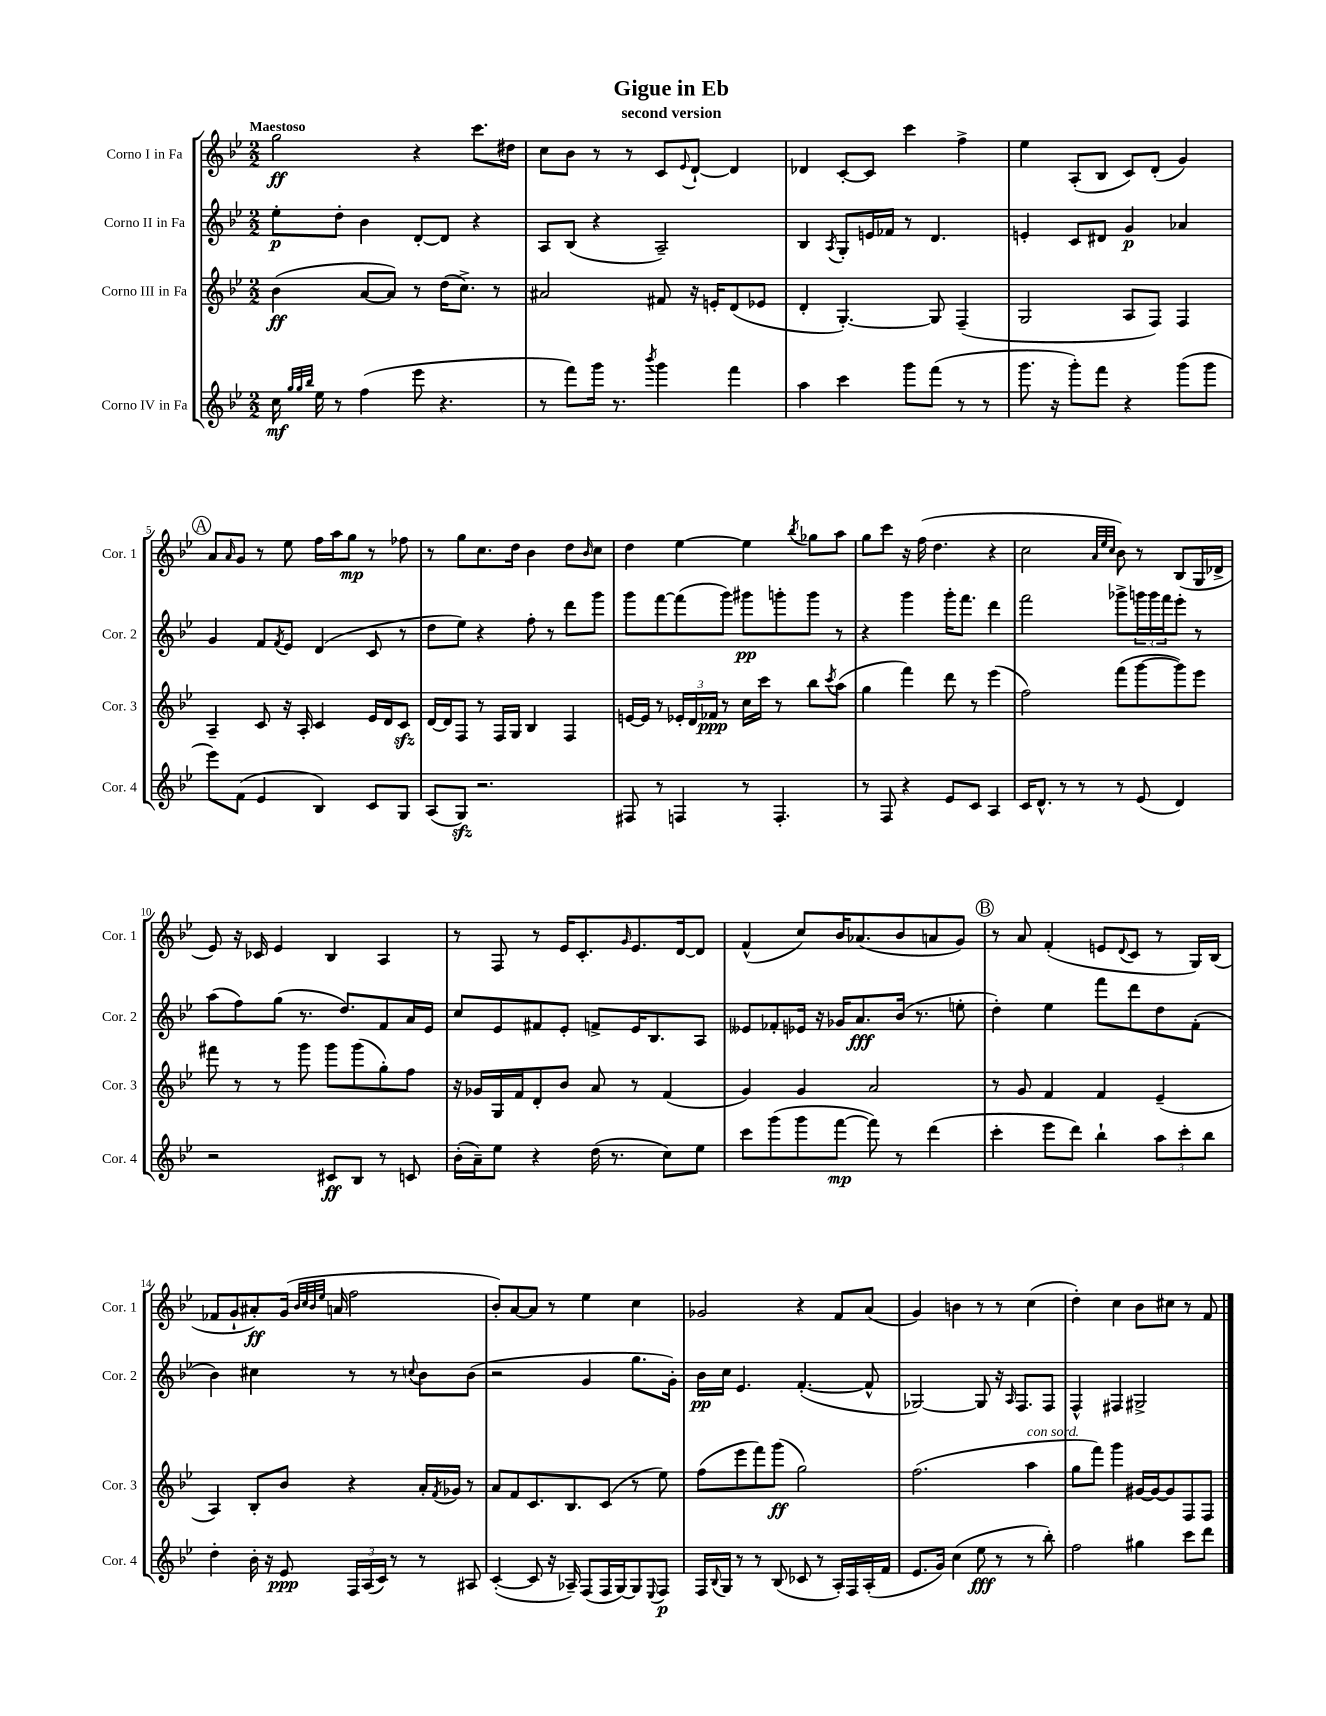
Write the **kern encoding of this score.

**kern	**kern	**kern	**kern
*staff4	*staff3	*staff2	*staff1
*clefG2	*clefG2	*clefG2	*clefG2
*k[b-e-]	*k[b-e-]	*k[b-e-]	*k[b-e-]
*M2/2	*M2/2	*M2/2	*M2/2
16cc	(4b-	8ee-'	2gg
32qqgg	.	.	.
32qqgg	.	.	.
32qqbb-	.	.	.
16ee-	.	.	.
8r	.	8dd'	.
(4ff	[8a	4b-	.
.	8a])	.	.
8eee-	8r	[8d'	4r
4.r	(16dd	8d]	.
.	8.cc^)	.	.
.	.	4r	8.ccc
.	8r	.	.
.	.	.	16dd#
=	=	=	=
8r	2a#	8A	8cc
8fff)	.	(8B-	8b-
16ggg	.	4r	8r
8.r	.	.	.
.	.	.	8r
8qbbb-	.	.	.
4ggg	8f#	2A~)	8c
.	.	.	8qqe-
.	16r	.	[8d`
.	16e'	.	.
4fff	(8d	.	4d]
.	8e-	.	.
=	=	=	=
4aa	4d'	4B-	4d-
.	.	8qA	.
4ccc	[4.G')	8G'	[8c'
.	.	16e	8c]
.	.	16f-	.
8ggg	.	8r	4ccc
(8fff	8G]	4.d	.
8r	(4F~	.	4ff^
8r	.	.	.
=	=	=	=
8.ggg	2G	4e'	4ee-
16r	.	.	.
8ggg')	.	8c	(8A'
8fff	.	8d#	8B-
4r	8A	4g	8c)
.	8F)	.	(8d'
(8ggg	4F	4a-	4g)
8ggg	.	.	.
=	=	=	=
8eee-)	4A~	4g	8a
.	.	.	16qqa
(8f	.	.	8g
4e-	8c	8f	8r
.	.	8qf	.
.	16r	8e-	8ee-
.	16A'	.	.
4B-)	4c	(4d	16ff
.	.	.	16aa
.	.	.	8gg
8c	16e-	8c	8r
.	16d	.	.
8G	8c	8r	8ff-
=	=	=	=
(8A	[16d	8dd	8r
.	16d]	.	.
8G)	8F	8ee-)	8gg
2.r	8r	4r	8.cc
.	16F	.	.
.	16G	.	16dd
.	4B-	8ff'	4b-
.	.	8r	.
.	4F	8ddd	8dd
.	.	.	16qqb-
.	.	8ggg	8cc
=	=	=	=
8F#	[16e	8ggg	4dd
.	16e]	.	.
8r	8r	[8fff	.
4F	24e-'	(8fff]	[4ee-
.	24d	.	.
.	24f-	.	.
.	8r	8ggg)	.
8r	16cc	8ggg#	4ee-]
.	16ccc	.	.
4.F'	8r	8ggg'	.
.	.	.	8qbb-
.	8bb-	8ggg	8gg-
.	8qccc	.	.
.	(8aa	8r	8aa
=	=	=	=
8r	4gg	4r	8gg
8F	.	.	8ccc
4r	4fff)	4ggg	16r
.	.	.	(16ff
.	.	.	4.dd
8e-	8ddd	16ggg'	.
.	.	8.fff	.
8c	8r	.	.
4A	(4eee-	4ddd	4r
=	=	=	=
16c	2ff)	2fff	2cc
8.d^^	.	.	.
8r	.	.	.
8r	.	.	.
.	.	.	32qqa
.	.	.	32qqee-
.	.	.	32qqcc
8r	(8fff	8ggg-^	8b-)
(8e-	[8ggg	24ggg	8r
.	.	24ggg	.
.	.	24fff	.
4d)	8ggg])	8eee-'	(8B-
.	8eee-	8r	16G
.	.	.	16d-^
=	=	=	=
2r	8fff#	(8aa	8e-)
.	8r	8ff)	16r
.	.	.	16c-
.	8r	(8gg	4e-
.	8ggg	8.r	.
8c#	8ggg	.	4B-
.	.	8.dd)	.
8B-	(8ggg	.	.
8r	8gg')	8f	4A
8c	8ff	16a	.
.	.	16e-	.
=	=	=	=
(16b-'	16r	8cc	8r
16a~)	16g-	.	.
8ee-	16G	8e-	8F
.	16f	.	.
4r	8d'	8f#	8r
.	8b-	8e-'	16e-
.	.	.	8.c'
(16dd	8a	8f^	.
8.r	.	.	.
.	.	.	16qqg
.	8r	16e-	8.e-
.	.	8.B-	.
8cc)	(4f	.	.
.	.	.	[16d
8ee-	.	8A	8d]
=	=	=	=
8ccc	4g)	8e--	(4f^^
(8ggg	.	8f-'	.
8ggg	4g	16e-	8cc)
.	.	16r	.
[8fff	.	16g-	16b-
.	.	8.a	(8.a-
8fff])	2a	.	.
8r	.	(16b-	8b-
.	.	8.r	.
(4ddd	.	.	8a
.	.	8ee'	8g)
=	=	=	=
4ccc'	8r	4dd')	8r
.	8g	.	8a
8eee-	4f	4ee-	(4f'
8ddd)	.	.	.
4bb-`	4f	8fff	8e
.	.	.	8qqd
.	.	8ddd	8c
12aa	(4e-~	8dd	8r
12ccc'	.	.	.
.	.	(8f'	16G)
12bb-	.	.	.
.	.	.	(16B-
=	=	=	=
4dd'	4A)	4b-)	8f-
.	.	.	8g`
16b-'	8B-'	4cc#	8a#')
16r	.	.	.
8e-	8b-	.	(16g
.	.	.	32qqb-
.	.	.	32qqcc
.	.	.	32qqb-
.	.	.	32qqee-
.	.	.	16a
24F	4r	8r	2ff
(24A	.	.	.
24c)	.	.	.
8r	.	8r	.
.	.	8qqcc	.
8r	16a'	8b-	.
.	8qf	.	.
.	16g-	.	.
8A#	8r	(8b-	.
=	=	=	=
([4c'	8a	2r	8b-')
.	8f	.	[8a
8c]	8.c	.	8a]
16r	.	.	8r
16A-~)	8.B-	.	.
(8F	.	4g	4ee-
16F	(8c	.	.
[16G)	.	.	.
8G]	8r	8.gg	4cc
8qqE-	.	.	.
8F	8ee-)	.	.
.	.	16g')	.
=	=	=	=
16F	(8ff	16b-	2g-
8qqB-	.	.	.
16G	.	16cc	.
8r	8eee-	4.e-	.
8r	8fff)	.	.
(8B-	(8ggg	.	.
8c-	2gg)	([4.f'	4r
8r	.	.	.
16A')	.	.	8f
16F	.	.	.
(16A'	.	8f^^]	(8a
16f	.	.	.
=	=	=	=
8.e-	(2.ff	[2G-)	4g)
16g)	.	.	.
(4cc	.	.	4b
8ee-	.	8G-]	8r
8r	.	16r	8r
.	.	16qqA	.
.	.	8.F	.
8r	4aa	.	(4cc
8bb-')	.	8F	.
=	=	=	=
2ff	8gg	4F^^	4dd')
.	8fff)	.	.
.	4ggg	4F#	4cc
4gg#	[16g#	2G#^	8b-
.	16g#_	.	.
.	8g#]	.	8cc#
8ccc	8F	.	8r
8ddd	8F	.	8f
==	==	==	==
*-	*-	*-	*-
